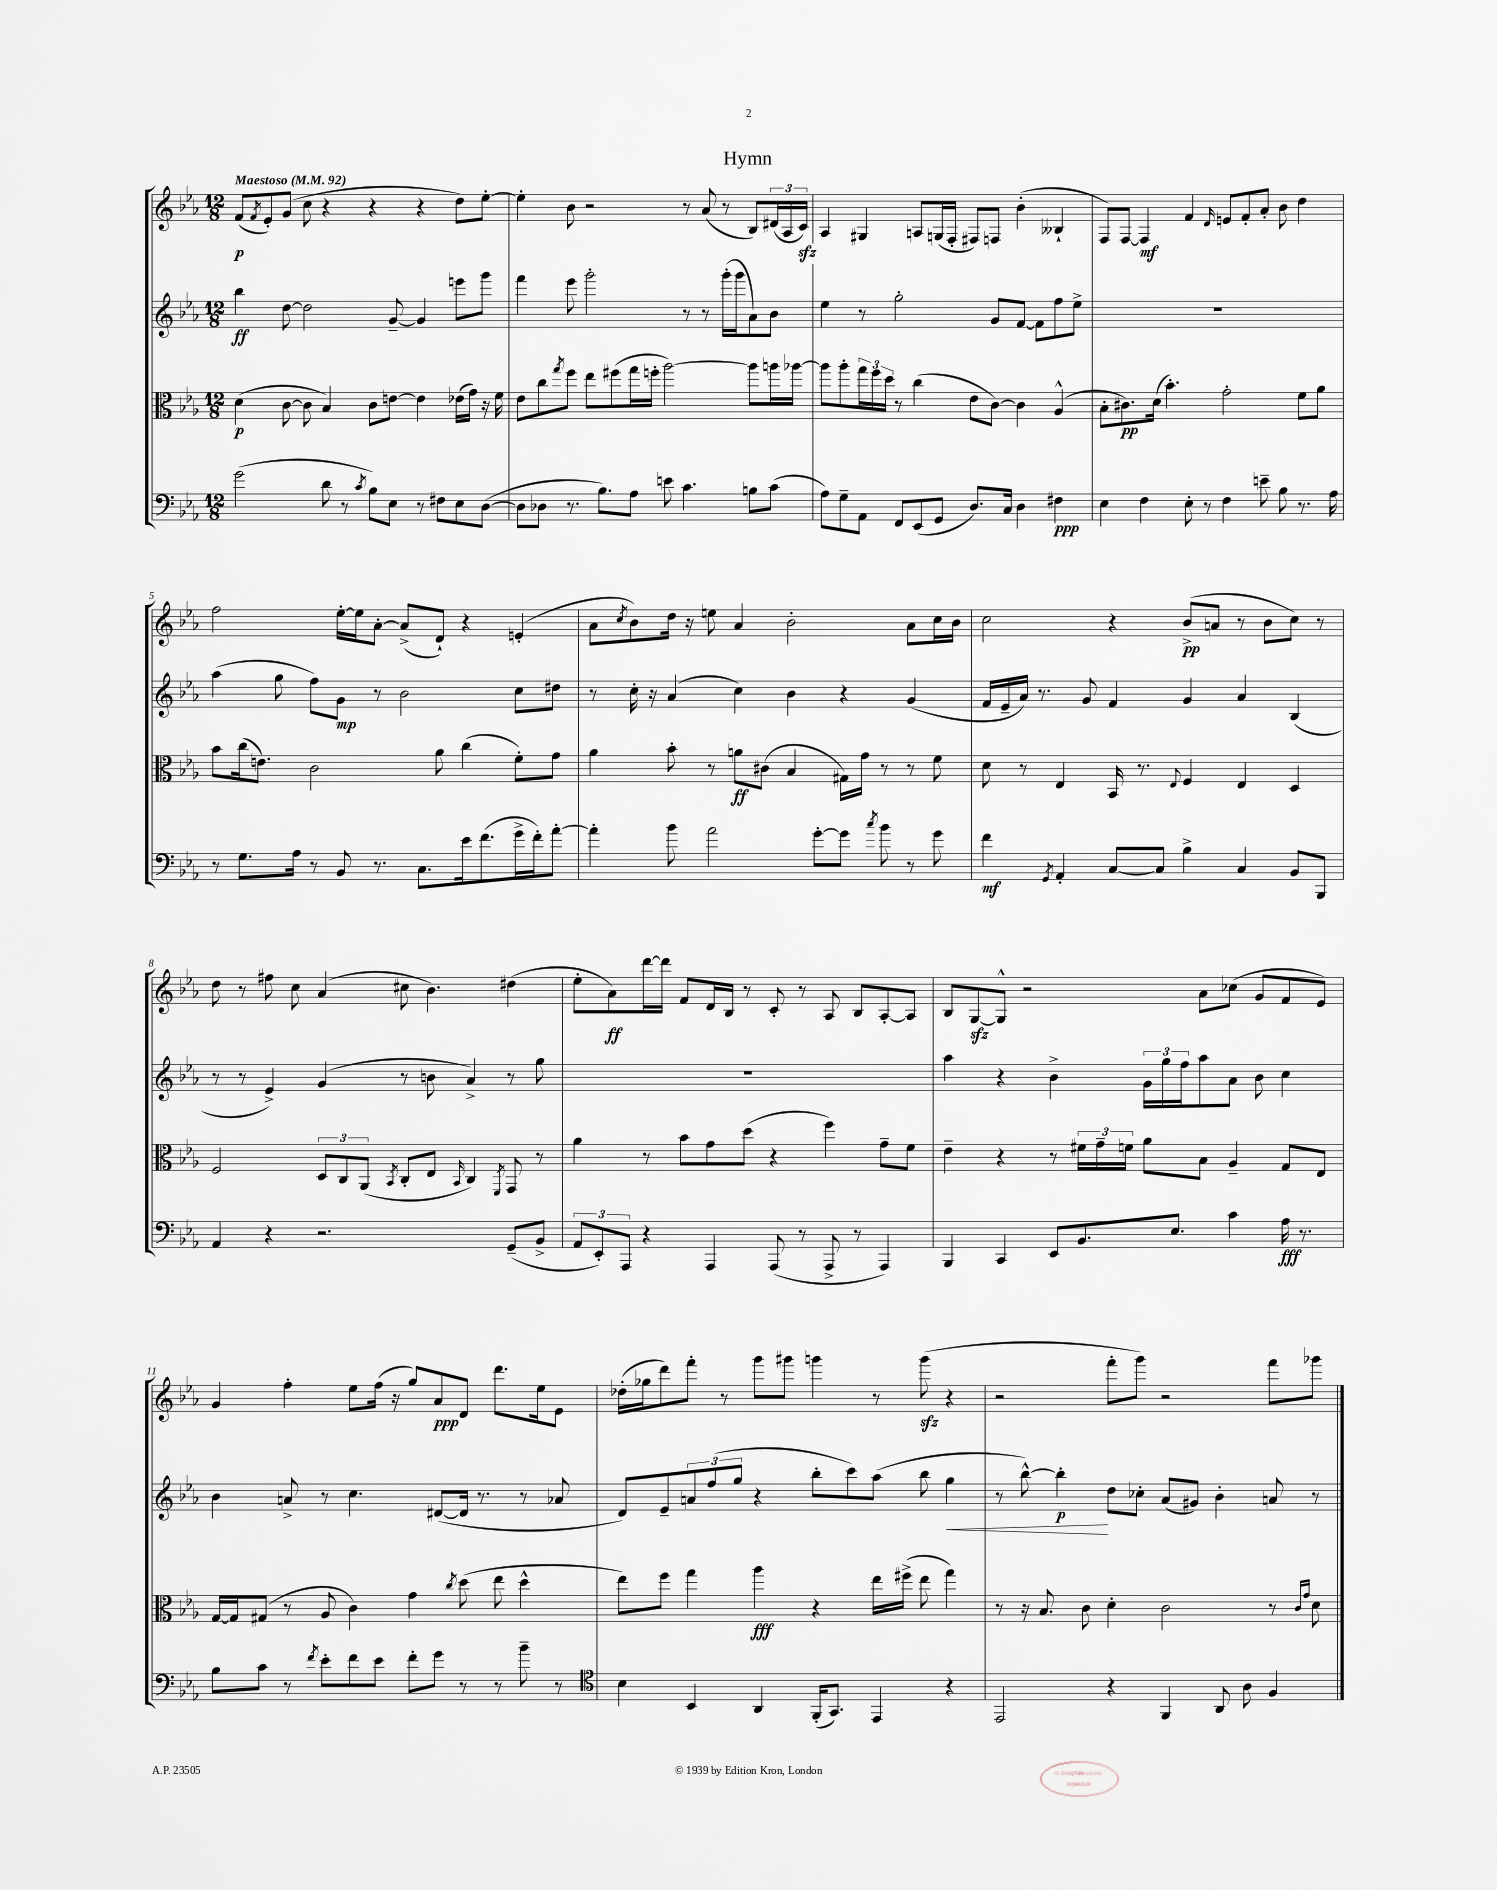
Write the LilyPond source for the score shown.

\header { title = "Hymn" }
<<
\new StaffGroup <<
\new Staff = "s0" {
    \clef treble \key ees \major \numericTimeSignature \time 12/8 \tempo "Maestoso" 4 = 92
    f'8\p( \acciaccatura { f'8 } ees'8-.) g'8( c''8 r4 r4 r4 d''8) ees''8~-. |
    ees''4-. bes'8 r2 r8 aes'8( r8 bes8) \tuplet 3/2 { dis'16( aes16 c'16\sfz) } |
    aes4 gis4 a8 g16( f16-. fis8) f8 bes'4-.( beses4-! |
    f8) f8~ f4\mf f'4 \grace { d'16 } e'8 f'8-. aes'8-. bes'8 d''4 |
    f''2 ees''16~-. ees''16 aes'8~-. aes'8->( d'8-!) r4 e'4-.( |
    aes'8 \acciaccatura { c''8 } bes'8) d''16 r16 e''8 aes'4 bes'2-. aes'8 c''16 bes'16 |
    c''2 r4 bes'8->\pp( a'8 r8 bes'8 c''8) r8 |
    d''8 r8 fis''8 c''8 aes'4( cis''8 bes'4.) dis''4( |
    ees''8-. aes'8\ff) d'''16~ d'''16 f'8 d'16 bes16 r8 c'8-. r8 aes8 bes8 aes8~-. aes8 |
    bes8 g8~\sfz g8-^ r2 aes'8 ces''8( g'8 f'8 ees'8) |
    g'4 f''4-. ees''8 f''16( r16 g''8) aes'8\ppp d'8 d'''8. ees''16 ees'8 |
    des''16-.( ges''16 d'''8) f'''8-. r8 g'''8 gis'''8 g'''4 r8 g'''8\sfz( r4 |
    r2 f'''8-. g'''8) r2 f'''8 ges'''8 \bar "|." |
}
\new Staff = "s1" {
    \clef treble \key ees \major \numericTimeSignature \time 12/8
    bes''4\ff d''8~ d''2 g'8~-- g'4 e'''8 g'''8 |
    f'''4 ees'''8 g'''2-. r8 r8 g'''16-.( g'''16 aes'8) bes'8 |
    ees''4 r8 g''2-. g'8 f'8~ f'8 f''8 ees''8-> |
    R1. |
    aes''4( g''8 f''8) g'8\mp r8 bes'2 c''8 dis''8 |
    r8 c''16-. r16 aes'4( c''4) bes'4 r4 g'4( |
    f'16 ees'16-- aes'16) r8. g'8 f'4 g'4 aes'4 bes4( |
    r8 r8 ees'4->) g'4( r8 b'8 aes'4->) r8 g''8 |
    R1. |
    aes''4 r4 bes'4-> \tuplet 3/2 { g'16 g''16 f''16 } aes''8 aes'8 bes'8 c''4 |
    bes'4 a'8-> r8 c''4. dis'8~( dis'16 r8. r8 aes'8 |
    d'8) ees'8-- \tuplet 3/2 { a'8 f''8( g''8 } r4 bes''8-. c'''8) aes''8( bes''8 g''4\< |
    r8 bes''8~-^) bes''4-.\p\! d''8 ces''8-. aes'8( gis'8) bes'4-. a'8 r8 \bar "|." |
}
\new Staff = "s2" {
    \clef alto \key ees \major \numericTimeSignature \time 12/8
    d'4\p( c'8~ c'8 bes4) c'8 e'8~ e'4 ees'16( g'16) r16 f'16 |
    ees'8 c''8 \acciaccatura { g''8 } f''8 ees''8 fis''8( g''16 f''16-. aes''2~) aes''8 a''16 aes''16~ |
    aes''8 aes''8-. \tuplet 3/2 { g''16 f''16 d''16 } r8 c''4( ees'8 c'8~) c'4 aes4-^( |
    bes8-. cis'8.\pp) d'16( bes'4.-.) g'2-. f'8 aes'8 |
    bes'8 c''16( e'8.) c'2 aes'8 c''4( f'8-.) g'8 |
    aes'4 bes'8-. r8 a'8\ff cis'8( bes4 gis16) g'16 r8 r8 f'8 |
    d'8 r8 ees4 bes,16 r8. \appoggiatura { ees8 } f4 ees4 d4 |
    f2 \tuplet 3/2 { d8 c8 aes,8( } \acciaccatura { bes,8 } c8-. ees8 \grace { bes,16 } c4) \acciaccatura { f,8 } g,8 r8 |
    aes'4 r8 bes'8 g'8 d''8( r4 f''4) g'8-- f'8 |
    ees'4-- r4 r8 \tuplet 3/2 { fis'16 g'16-- f'16 } aes'8 bes8 aes4-- g8 ees8 |
    g16~ g16 gis8( r8 aes8 c'4) g'4 \acciaccatura { c''8 } d''8( ees''8 d''4-^ |
    ees''8) f''8 g''4 aes''4\fff r4 ees''16 fis''16->( ees''8 g''4) |
    r8 r16 bes8. c'8 d'4-. c'2 r8 \grace { c'16 g'16 } d'8 \bar "|." |
}
\new Staff = "s3" {
    \clef bass \key ees \major \numericTimeSignature \time 12/8
    g'2( d'8 r8 \acciaccatura { c'8 } bes8) ees8 r8 fis8 ees8 d8~( |
    d8 des8 r8. bes8.) aes8 e'8 c'4. b8 c'8( |
    aes8) g8-- aes,8 f,8 ees,8( g,8 d8.) c16 d4 fis4\ppp |
    ees4 f4 ees8-. r8 f4 e'8-- bes8 r8. aes16 |
    r8 g8. aes16 r8 bes,8 r8. c8. ees'16 f'8.( g'16-> f'16-.) aes'8~-. |
    aes'4-. bes'8 aes'2 g'8~-. g'8 \acciaccatura { c''8 } bes'8 r8 g'8 |
    f'4\mf \acciaccatura { g,8 } aes,4-. c8~ c8 bes4-> c4 bes,8 bes,,8 |
    aes,4 r4 r2. g,8--( bes,8-> |
    \tuplet 3/2 { aes,8 ees,8-.) aes,,8 } r4 aes,,4 aes,,8( r8 aes,,8-> r8 aes,,4) |
    bes,,4 c,4 ees,8 bes,8. ees8. c'4 aes16\fff r8. |
    bes8 c'8 r8 \acciaccatura { f'8 } ees'8-. f'8 ees'8 f'8-. g'8 r8 r8 bes'8-- r8 |
    \clef tenor bes4 bes,4 aes,4 f,16-.( g,8.) ees,4 r4 |
    ees,2 r4 f,4 aes,8 aes8 f4 \bar "|." |
}
>>
>>
